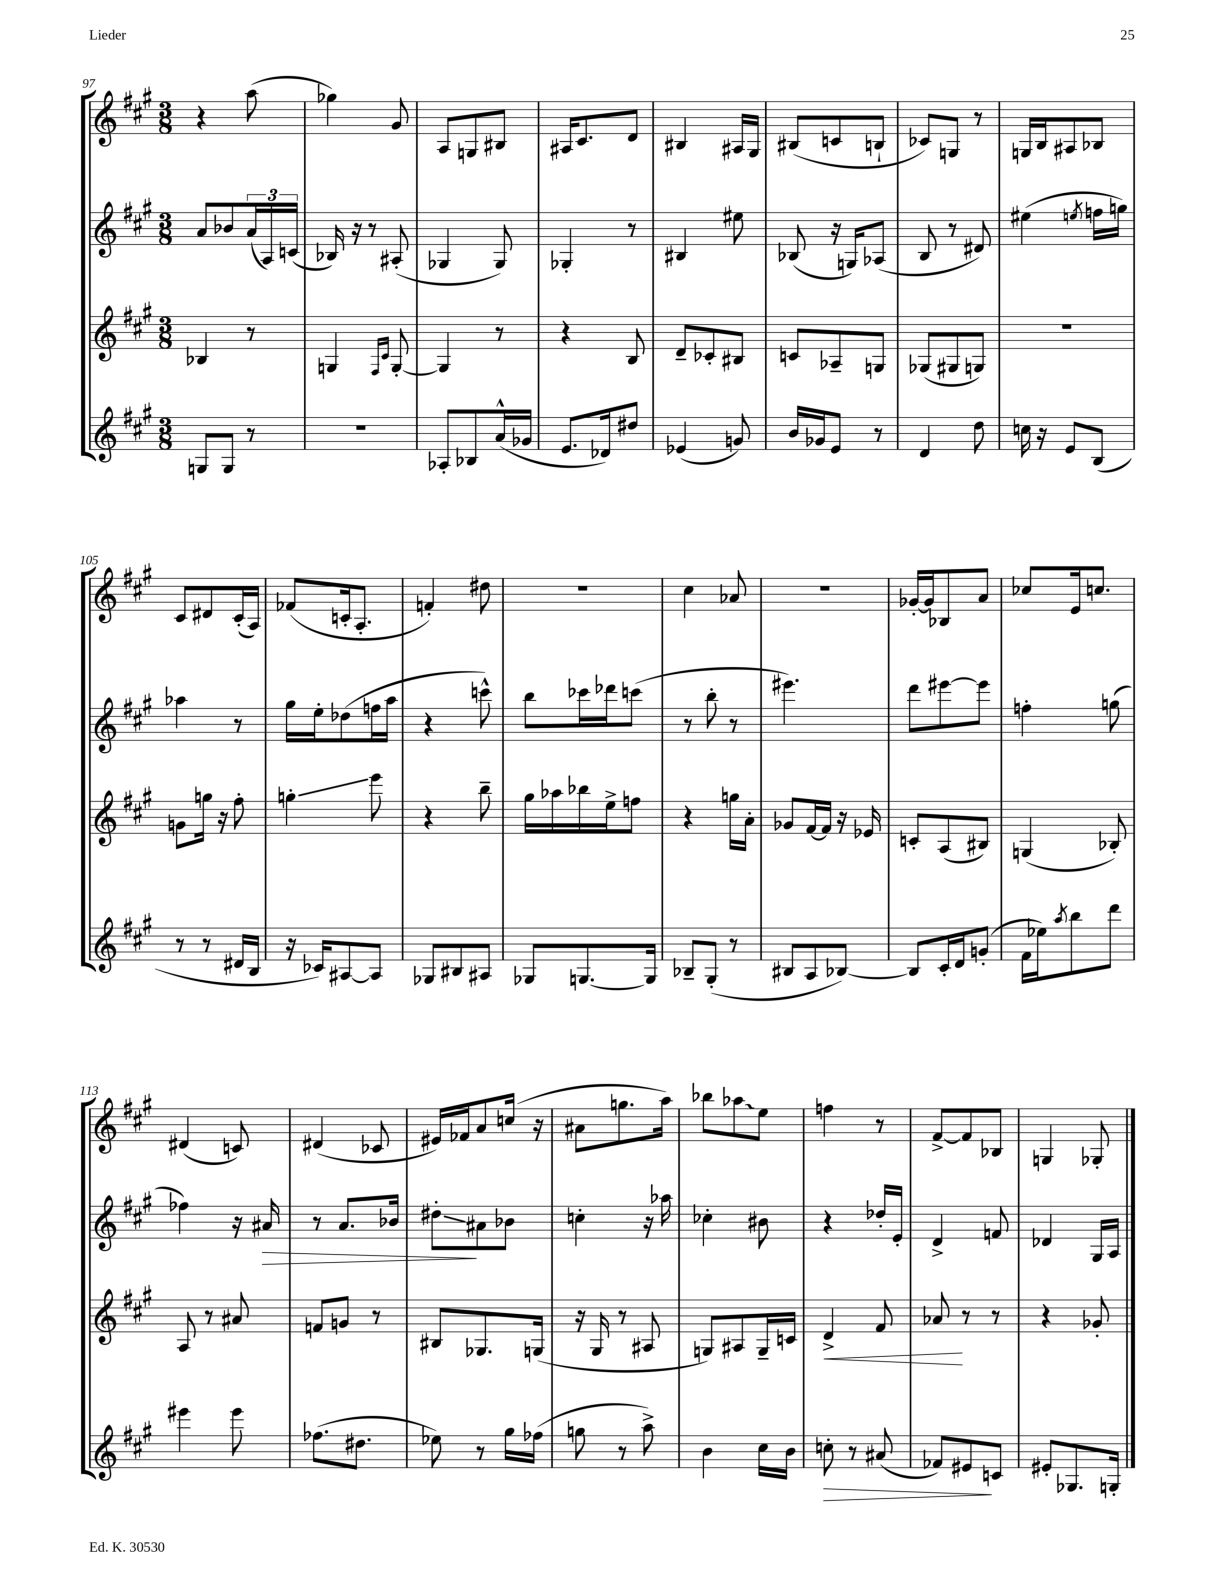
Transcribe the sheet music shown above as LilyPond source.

<<
\new StaffGroup <<
\new Staff = "s0" {
    \clef treble \key a \major \numericTimeSignature \time 3/8
    r4 a''8( |
    ges''4) gis'8 |
    a8 g8 bis8 |
    ais16 cis'8. d'8 |
    bis4 ais16 gis16 |
    bis8( c'8 b8-! |
    ces'8) g8 r8 |
    g16 b16 ais8 bes8 |
    cis'8 dis'8 cis'16-.( a16) |
    fes'8( c'16-. a8.-. |
    f'4-.) dis''8 |
    R4. |
    cis''4 aes'8 |
    R4. |
    ges'16~-. ges'16 bes8 a'8 |
    ces''8 e'16 c''8. |
    dis'4( c'8) |
    dis'4( ces'8 |
    eis'16) fes'16 a'8 c''16( r16 |
    ais'8 g''8. a''16) |
    bes''8 \once \override Glissando.style = #'zigzag aes''8\glissando e''8 |
    f''4 r8 |
    fis'8~-> fis'8 bes8 |
    g4 ges8-. \bar "|." |
}
\new Staff = "s1" {
    \clef treble \key a \major \numericTimeSignature \time 3/8
    a'8 bes'8 \tuplet 3/2 { a'16( a16) c'16( } |
    bes16) r16 r8 ais8-.( |
    ges4 ges8) |
    ges4-. r8 |
    bis4 eis''8 |
    bes8( r16 g16) aes8( |
    b8 r8 dis'8) |
    eis''4( \acciaccatura { e''8 } f''16 g''16) |
    aes''4 r8 |
    gis''16 e''16-. des''8( f''16 a''16 |
    r4 c'''8-^) |
    b''8 ces'''16 des'''16 c'''8( |
    r8 b''8-. r8 |
    eis'''4.) |
    d'''8 eis'''8~ eis'''8 |
    f''4-. g''8( |
    fes''4) r16 ais'16\> |
    r8 a'8. bes'16 |
    dis''8-.\glissando\! ais'8 bes'8 |
    c''4-. r16 aes''16 |
    ces''4-. bis'8 |
    r4 des''16-. e'16-. |
    d'4-> f'8 |
    des'4 gis16 a16 \bar "|." |
}
\new Staff = "s2" {
    \clef treble \key a \major \numericTimeSignature \time 3/8
    bes4 r8 |
    g4 \grace { fis16 cis'16 } g8~-. |
    g4 r8 |
    r4 b8 |
    d'8-- ces'8-. bis8 |
    c'8 aes8-- g8 |
    ges8( gis8 g8) |
    R4. |
    g'8 g''16 r16 fis''8-. |
    g''4-.\glissando e'''8 |
    r4 b''8-- |
    gis''16 aes''16 bes''16 e''16-> f''8 |
    r4 g''16 a'16-. |
    ges'8 fis'16~ fis'16 r16 ees'16 |
    c'8-. a8( bis8) |
    g4( bes8-.) |
    a8 r8 ais'8 |
    f'8 g'8 r8 |
    bis8 ges8. g16( |
    r16 gis16 r8 ais8 |
    g8) ais8 g16-- c'16 |
    d'4->\< fis'8 |
    aes'8\! r8 r8 |
    r4 ges'8-. \bar "|." |
}
\new Staff = "s3" {
    \clef treble \key a \major \numericTimeSignature \time 3/8
    g8 g8 r8 |
    R4. |
    aes8-. bes8 a'16-^( ges'16 |
    e'8. des'16) dis''8 |
    ees'4( g'8) |
    b'16 ges'16 e'8 r8 |
    d'4 d''8 |
    c''16 r16 e'8 b8( |
    r8 r8 dis'16 b16 |
    r16 ces'16) ais8~ ais8 |
    ges8 bis8 ais8 |
    ges8 g8.~ g16 |
    bes8-- gis8-.( r8 |
    bis8 a8 bes8~) |
    bes8 cis'16-. d'16 g'8-.( |
    fis'16 ees''16) \acciaccatura { a''8 } b''8 d'''8 |
    eis'''4 eis'''8 |
    fes''8.( dis''8. |
    ees''8) r8 gis''16 fes''16( |
    g''8 r8 a''8->) |
    b'4 cis''16 b'16 |
    c''8-.\> r8 ais'8( |
    fes'8) eis'8\! c'8 |
    eis'8-. ges8. g16-. \bar "|." |
}
>>
>>
\layout { \context { \Score currentBarNumber = #97 } }
